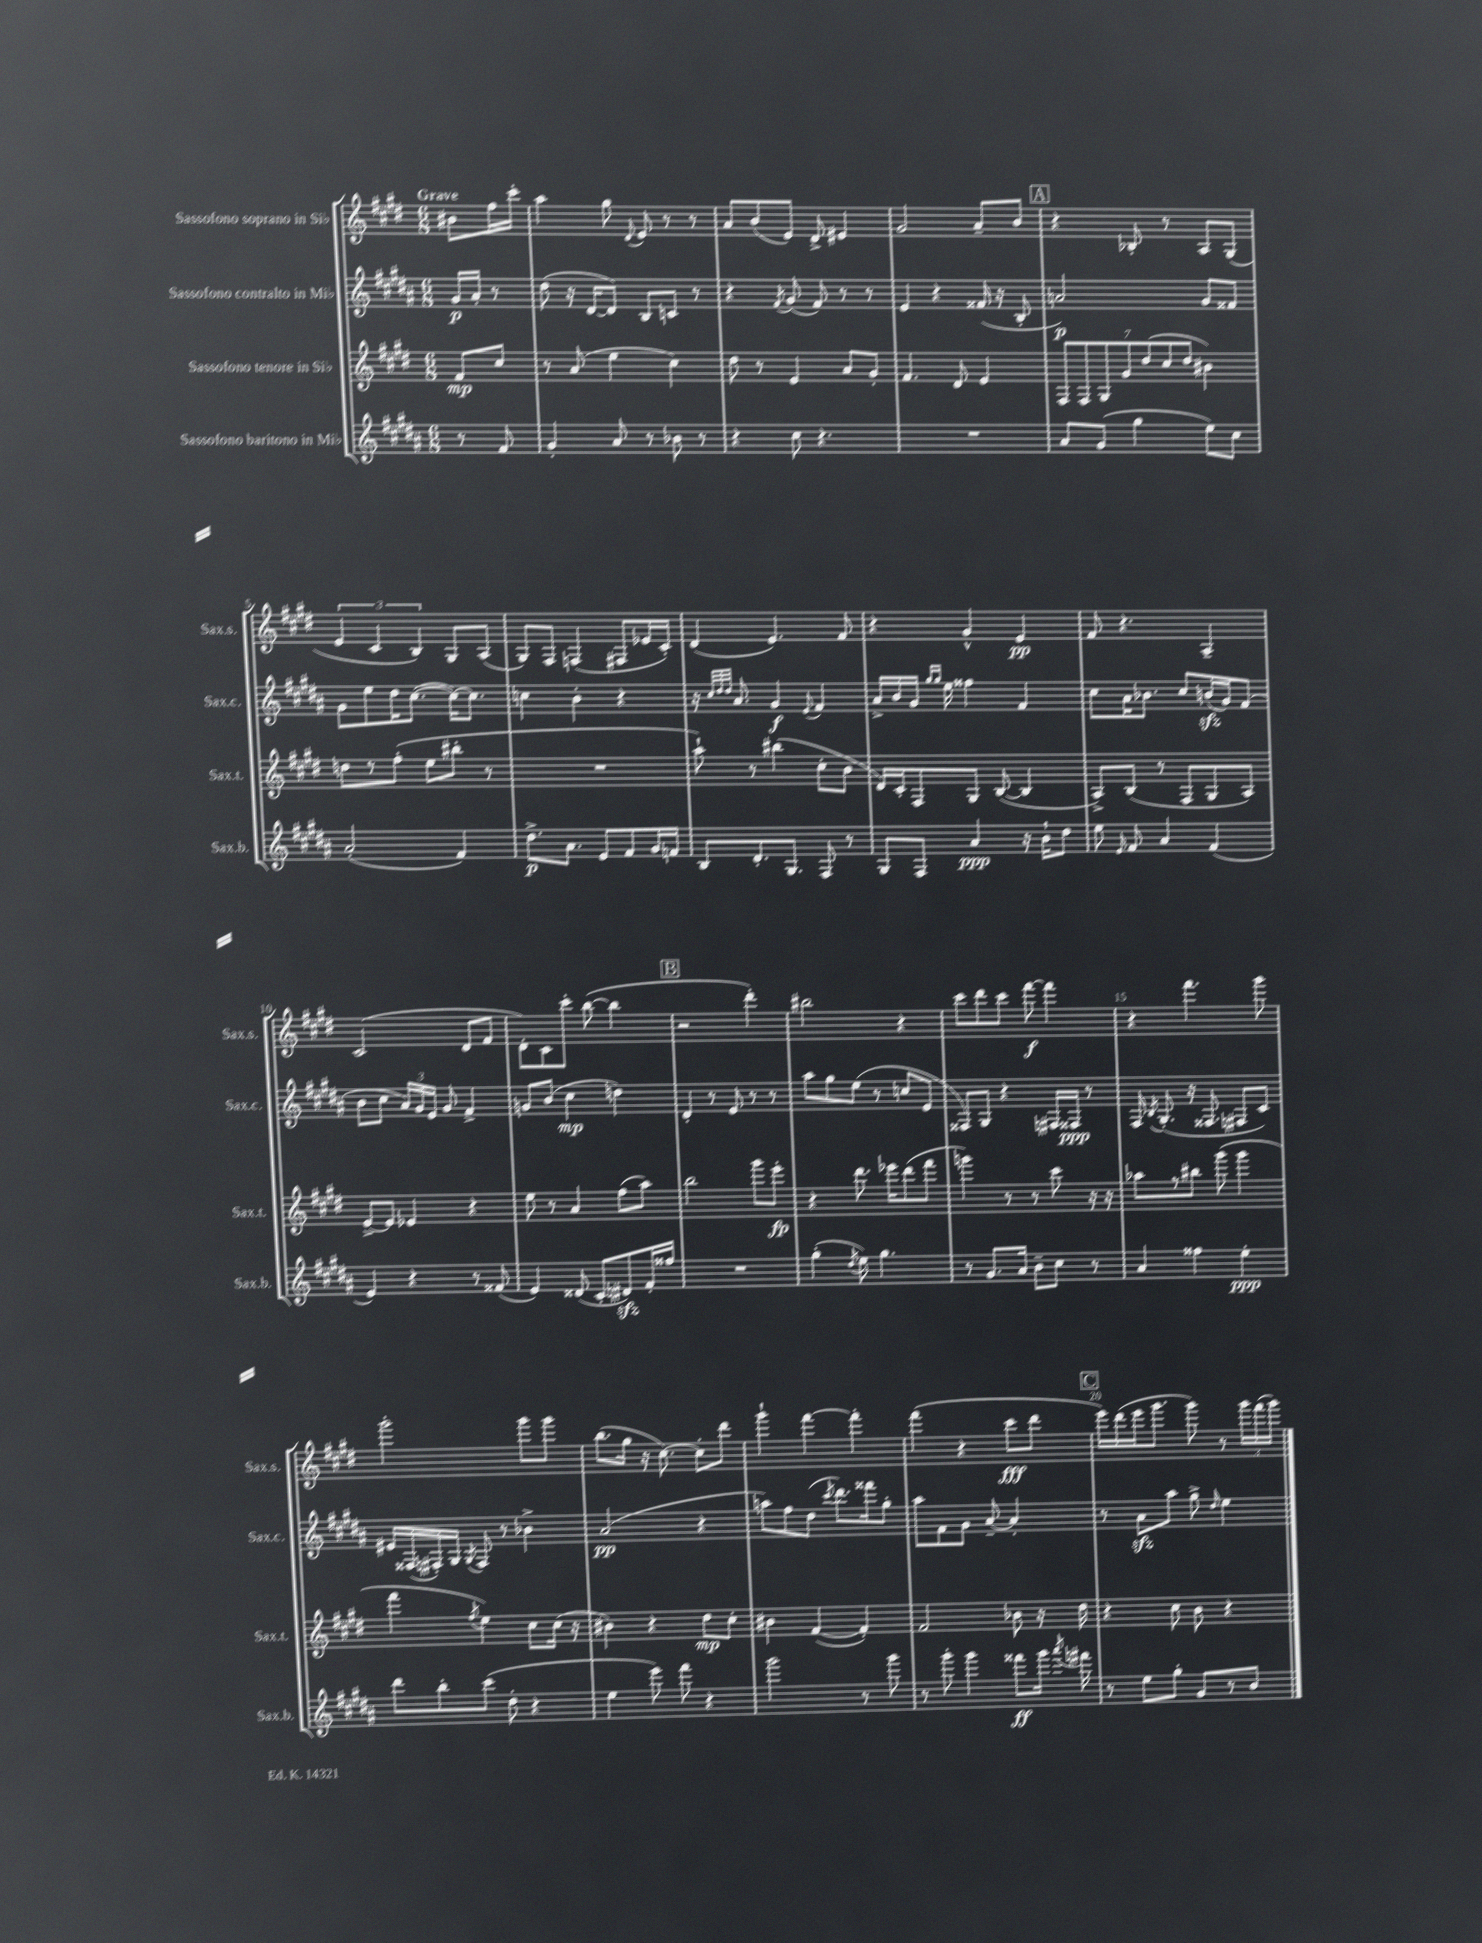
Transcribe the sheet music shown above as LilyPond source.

<<
\new StaffGroup <<
\new Staff = "s0" \with { instrumentName = "Sassofono soprano in Sib" shortInstrumentName = "Sax.s." } {
    \clef treble \key e \major \numericTimeSignature \time 6/8 \partial 4 \tempo "Grave"
    \autoBeamOff bis'8[ fis''16 cis'''16]-. |
    a''4 gis''8 \appoggiatura { dis'8 } e'8 r8 r8 |
    a'8[ b'8( e'8]) dis'8-> eis'4 |
    gis'2 a'8[-- b'8] |
    \mark \markup { \box "A" } r4 bes8-. r8 a8[ gis8]( |
    \tuplet 3/2 { e'4 cis'4 b4) } gis8[ a8]( |
    gis8[) fis8] f4( fis8[ ees'16 cis'16]-.) |
    dis'4( e'4.) fis'8 |
    r4 gis'4-^ e'4\pp |
    fis'8 r4. a4-- |
    cis'2( dis'8[ fis'8] |
    dis'8[-.) cis'8 cis'''8]-. b''8~( b''4 |
    \mark \markup { \box "B" } r2 dis'''4-.) |
    bis''2 r4 |
    cis'''8[ dis'''8 cis'''8] fis'''8~\f fis'''4 |
    r4 fis'''4. gis'''8 |
    gis'''2-. gis'''8[ gis'''8] |
    b''8.[( gis''16] r16 cis''8.~) cis''8[-. dis'''8] |
    gis'''4-! fis'''4~ fis'''4-. |
    fis'''4( r4 cis'''8[\fff dis'''8] |
    \mark \markup { \box "C" } e'''16[) dis'''16( e'''16 gis'''8.] gis'''8) r8 \tuplet 3/2 { gis'''16[ fis'''16( gis'''16]) } \bar "|." |
}
\new Staff = "s1" \with { instrumentName = "Sassofono contralto in Mib" shortInstrumentName = "Sax.c." } {
    \clef treble \key b \major \numericTimeSignature \time 6/8 \partial 4
    \autoBeamOff gis'16[\p ais'16]-. r8 |
    dis''8( r16 dis'16[~ dis'8]) b8[ c'8] r8 |
    r4 \acciaccatura { fis'8 } gis'8( fis'8) r8 r8 |
    e'4 r4 fisis'16( r16 b8-. |
    \mark \markup { \box "A" } a'2\p) gis'8[ fisis'8] |
    gis'8[ e''8 dis''16 cis''8.]~( cis''16[~) cis''8.] |
    c''4 b'4-. r4 |
    r16 \grace { cis''32[ dis''32 dis''32] } ais'8. gis'4\f \appoggiatura { e'8 } fis'4 |
    ais'16[-> b'16 gis'16] \grace { gis''16[ gis''16] } e''16 fisis''4 fis'4 |
    cis''8[ ais'16 bes'8.] cis''8[ b'16\sfz( gis'16) fis'8]( |
    b'8[ cis''8] \tuplet 3/2 { ais'16[) gis'16 e'16] } gis'8 fis'4-> |
    g'8[ b'8]( cis''4\mp d''4) |
    \mark \markup { \box "B" } dis'4-. r8 e'8 r8 r8 |
    ais''8[ gis''8 e''8]( r8 c''8[ e'8] |
    fisis8[) gis8] r4 fis16[ fisis16]\ppp r8 |
    fis16 \acciaccatura { b8 } gis8.-.( r16 fisis8. fis8[ cis'8]) |
    eis'16[ fisis16( fis16-.) gis16] \acciaccatura { gis8 } fis8 r8 bes'4-> |
    ais'2\pp( r4 |
    a''8[) fis''8 dis''8]( \acciaccatura { cis'''8 } dis'''8.[) fisis'''16 gis''8]-. |
    ais''8[ fis'8 gis'8] ais'8~-- ais'4-. |
    \mark \markup { \box "C" } r8 ais'8[\sfz ais''8] gis''8-> \grace { dis''16 } e''4 \bar "|." |
}
\new Staff = "s2" \with { instrumentName = "Sassofono tenore in Sib" shortInstrumentName = "Sax.t." } {
    \clef treble \key e \major \numericTimeSignature \time 6/8 \partial 4
    \autoBeamOff fis'8[\mp cis''8] |
    r8 a'8( e''4 cis''4) |
    dis''8 r8 e'4 a'8[ gis'8]-. |
    fis'4. dis'8 e'4 |
    \mark \markup { \box "A" } \tuplet 7/4 { fis8[ fis8 gis8 gis'8 dis''8( cis''8 dis''8] } bis'4) |
    d''8[ r8 fis''8]-.( e''8[ bis''8]-. r8 |
    R2. |
    a''8-!) r8 bis''4( cis''8[-. b'8] |
    dis'16[) cis'16-. fis8 gis8] b8~( b4 |
    a8[->) b8]( r8 fis8[ gis8 a8]) |
    e'8[~-> e'8] ees'4 r4 |
    e''8 r8 a'4 fis''8[( a''8]) |
    \mark \markup { \box "B" } b''2 gis'''8[ e'''8]-.\fp |
    r4 dis'''8. ees'''16[ dis'''8( fis'''8] |
    g'''4) r8 r8 cis'''8 r16 r16 |
    aes''8[ r8 bis''8] gis'''8( gis'''4 |
    fis'''4 \acciaccatura { fis''8 } e''4) cis''8[ cis''16]( r16 |
    bis'4) r4 dis''8[\mp cis''8]-. |
    bis'4 fis'4~( fis'4-.) |
    fis'2 bes'8 r16 dis''16 |
    \mark \markup { \box "C" } r4 cis''8 b'8 r4 \bar "|." |
}
\new Staff = "s3" \with { instrumentName = "Sassofono baritono in Mib" shortInstrumentName = "Sax.b." } {
    \clef treble \key b \major \numericTimeSignature \time 6/8 \partial 4
    \autoBeamOff r8 fis'8 |
    gis'4-. ais'8 r8 bes'8 r8 |
    r4 cis''8 r4. |
    R2. |
    \mark \markup { \box "A" } ais'8[ gis'8]( gis''4 e''8[) cis''8] |
    ais'2-.( fis'4) |
    dis''8.[->\p ais'8.] e'8[ fis'8 gis'16 f'16] |
    b8[ dis'8.-. gis8.] fis8 r8 |
    gis8[ fis8] ais'4\ppp r16 b'16[-! dis''8] |
    e''8 \grace { e'16 } fis'8 ais'4 fis'4( |
    e'4) r4 r8 fisis'8( |
    e'4) disis'8( cis'8[-. dis'8\sfz) fis'16-. fisis''16] |
    \mark \markup { \box "B" } R2. |
    gis''4-.( \acciaccatura { dis''8 } e''8) gis''4. |
    r8 gis'8.[ ais'16] b'8[-- cis''8] r8 |
    ais'4 fisis''4 e''4-.\ppp |
    dis'''8[ b''8-. cis'''8]( dis''8-. r4 |
    e''4 e'''8) fis'''8 r4 |
    gis'''2 r8 gis'''8 |
    r8 gis'''8-. gis'''4 fisis'''8[\ff gis'''16] \acciaccatura { ais'''8 } fis'''16 |
    \mark \markup { \box "C" } r8 e''8[ gis''8]-. gis'8[ r8 b'8] \bar "|." |
}
>>
>>
\layout { \context { \Score \override BarNumber.break-visibility = ##(#f #t #t) barNumberVisibility = #(every-nth-bar-number-visible 5) } }
